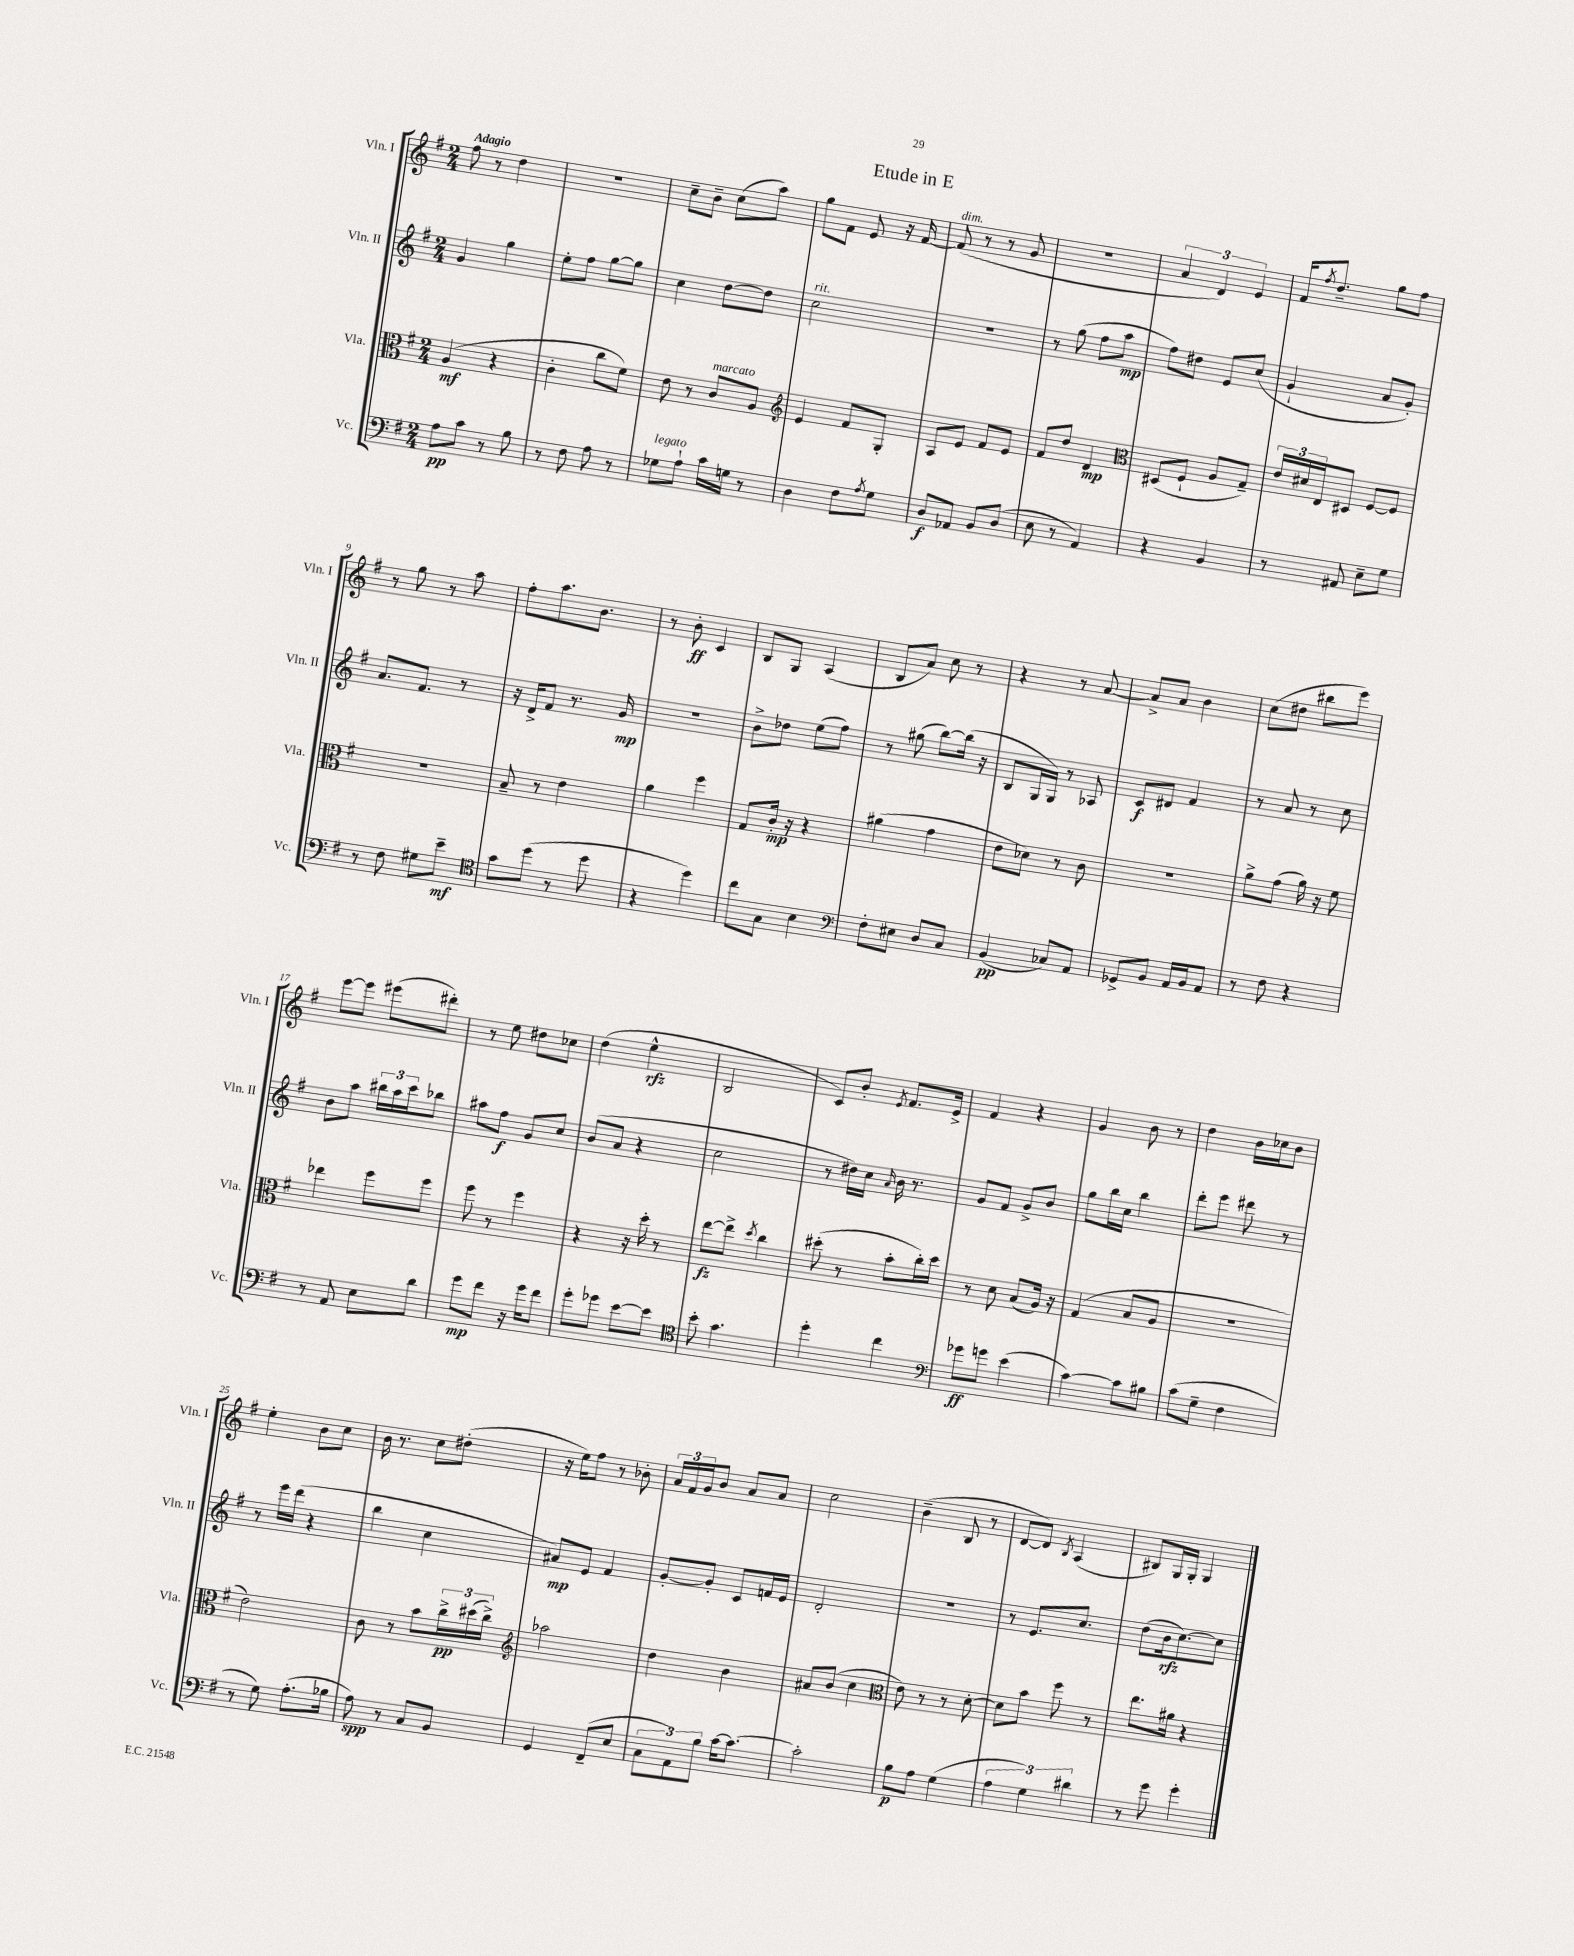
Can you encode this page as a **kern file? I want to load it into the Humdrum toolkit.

**kern	**kern	**kern	**kern
*staff4	*staff3	*staff2	*staff1
*clefF4	*clefC3	*clefG2	*clefG2
*k[f#]	*k[f#]	*k[f#]	*k[f#]
*M2/4	*M2/4	*M2/4	*M2/4
8A	(4A	4g	8ff#
8c	.	.	8r
8r	4r	4gg	4dd
8B	.	.	.
=	=	=	=
8r	4c'	8ee'	2r
8F#	.	8ff#	.
8A	8cc	[8gg	.
8r	8f#)	8gg]	.
=	=	=	=
8G-	8e	4cc	8cc~
8A`	8r	.	8b~
16c	8c	[8dd	(8cc
16G	.	.	.
8r	8A	8dd]	8aa)
=	=	=	=
*	*clefG2	*	*
4D	4e	2cc	8gg
.	.	.	8f#
8F#	8f#	.	8e
8qA	.	.	.
8G	8G'	.	16r
.	.	.	[16f#
=	=	=	=
8D	8A	2r	(8f#]
8AA-	8e	.	8r
8BB	8f#	.	8r
(8D	8e	.	8g
=	=	=	=
8E	8f#	8r	2r
8r	8dd	(8gg	.
4AA)	4d	8ff#	.
.	.	8aa	.
=	=	=	=
*	*clefC3	*	*
4r	(8D#	8ff#)	6a
.	8F#`	8dd#	.
.	.	.	6d)
4BB	8A	8e	.
.	.	.	6e
.	8G~)	(8cc	.
=	=	=	=
8r	24e	4g`	16f#
.	24d#	.	.
.	.	.	8qff#
.	.	.	8.dd~
.	24E	.	.
8AA#	8D#	.	.
8E~	[8F#	8a	8gg
8G	8F#]	8g')	8ff#
=	=	=	=
8r	2r	8.a	8r
8F#	.	.	8gg
.	.	8.f#	.
8G#	.	.	8r
8e~	.	8r	8aa
=	=	=	=
*clefC4	*	*	*
8g	8B~	16r	8ff#'
.	.	16d^	.
(8dd	8r	8f#	8.aa
8r	4e	8.r	.
.	.	.	8.b
8dd	.	.	.
.	.	16g	.
=	=	=	=
4r	4a	2r	8r
.	.	.	8b'
4dd)	4ff#	.	4c
=	=	=	=
8cc	8G	8b^	8B
8G	16c'	8dd-	8G
.	16r	.	.
4B	4r	(8ee	(4A
.	.	8ff#)	.
=	=	=	=
*clefF4	*	*	*
8F#'	(4a#	8r	8B
8E#	.	(8gg#	8a)
8D	4g	[8bb)	8cc
8C	.	(16bb]	8r
.	.	16r	.
=	=	=	=
(4BB	8e	8B	4r
.	8d-)	16G	.
.	.	16G)	.
8C-)	8r	8r	8r
8AA	8c	8A-	[8a
=	=	=	=
8GG-^	2r	8c	8a^]
8BB	.	8d#	8a
16AA	.	4f#	4b
16BB	.	.	.
8AA	.	.	.
=	=	=	=
8r	8a^	8r	(8cc
8F#	(8g	8a	8dd#
4r	16a)	8r	8bb#
.	16r	.	.
.	8f#	8cc	8eee)
=	=	=	=
8r	4ee-	8b	[8eee
8AA	.	8aa	8eee]
8E	8ff#	24bb#	(8eee#
.	.	24aa	.
.	.	24ccc	.
8d	8ff#	8bb-	8ddd#')
=	=	=	=
8g	8ff#	8aa#	8r
8f#	8r	8ff#	8ee
16r	4ff#	8g	8dd#
16g	.	.	.
8f#	.	8cc	8cc-
=	=	=	=
8g'	4r	(8b	(4dd
8g-	.	8a	.
[8e	16r	4r	4ee^^
.	16dd'	.	.
8e]	8r	.	.
=	=	=	=
*clefC4	*	*	*
8b'	[8ee	2cc	2B
4.g	8ee^]	.	.
.	8qdd	.	.
.	4cc	.	.
=	=	=	=
4dd'	(8dd#'	8r	8c)
.	8r	16dd#)	8b'
.	.	16cc	.
.	.	16qqa	8qe
4cc	8b'	16b	8.f#
.	.	8.r	.
.	16cc')	.	.
.	16dd#	.	16e^
=	=	=	=
*clefF4	*	*	*
8g-	8r	8g	4f#
8g	8d	8f#	.
(4e	(8B	8g^	4r
.	16A)	8b	.
.	16r	.	.
=	=	=	=
[4c)	(4G	8gg	4g
.	.	16bb	.
.	.	16cc	.
8c]	8B	4bb	8b
8B#	8A	.	8r
=	=	=	=
(8c	2r	8ddd'	4dd
8G~	.	8eee	.
4F#	.	8ddd#	16b
.	.	.	16cc-
.	.	8r	8b
=	=	=	=
8r	2e)	8r	4ee'
8G)	.	16eee	.
.	.	(16ddd	.
(8.A'	.	4r	8b
.	.	.	8cc
16B-	.	.	.
=	=	=	=
8A)	8c	4bb	16b
.	.	.	8.r
8r	8r	.	.
8C	8b	4cc	8cc
8BB	24cc^	.	(8dd#'
.	(24dd#	.	.
.	24cc^)	.	.
=	=	=	=
*	*clefG2	*	*
4GG	2aa-	8a#)	16r
.	.	.	16ee)
.	.	8e	8ff#
(8FF#~	.	4f#	8r
8E	.	.	8b-'
=	=	=	=
12C	4dd	[8g'	24a
.	.	.	24f#
12AA)	.	.	24g
.	.	8g']	8b
12B	.	.	.
[16c	4b	8c	8a
8.c_	.	.	.
.	.	16f	8a
.	.	16e	.
=	=	=	=
2c']	8a#	2d'	2cc
.	(8b	.	.
.	4cc	.	.
=	=	=	=
*	*clefC3	*	*
8B	8e)	2r	(4b~
8A	8r	.	.
(4G	8r	.	8B
.	[8d'	.	8r
=	=	=	=
6A	8d]	8r	[8d
.	8b	8.e	8d])
6G)	.	.	.
.	.	.	8qB
.	8ff#	.	(4A
.	.	8.cc	.
6d#	.	.	.
.	8r	.	.
=	=	=	=
8r	8.ee	(8dd	8B#)
8g	.	16b	16G
.	16a#	[8.cc)	16G'
4g'	4r	.	4G
.	.	8cc]	.
==	==	==	==
*-	*-	*-	*-
